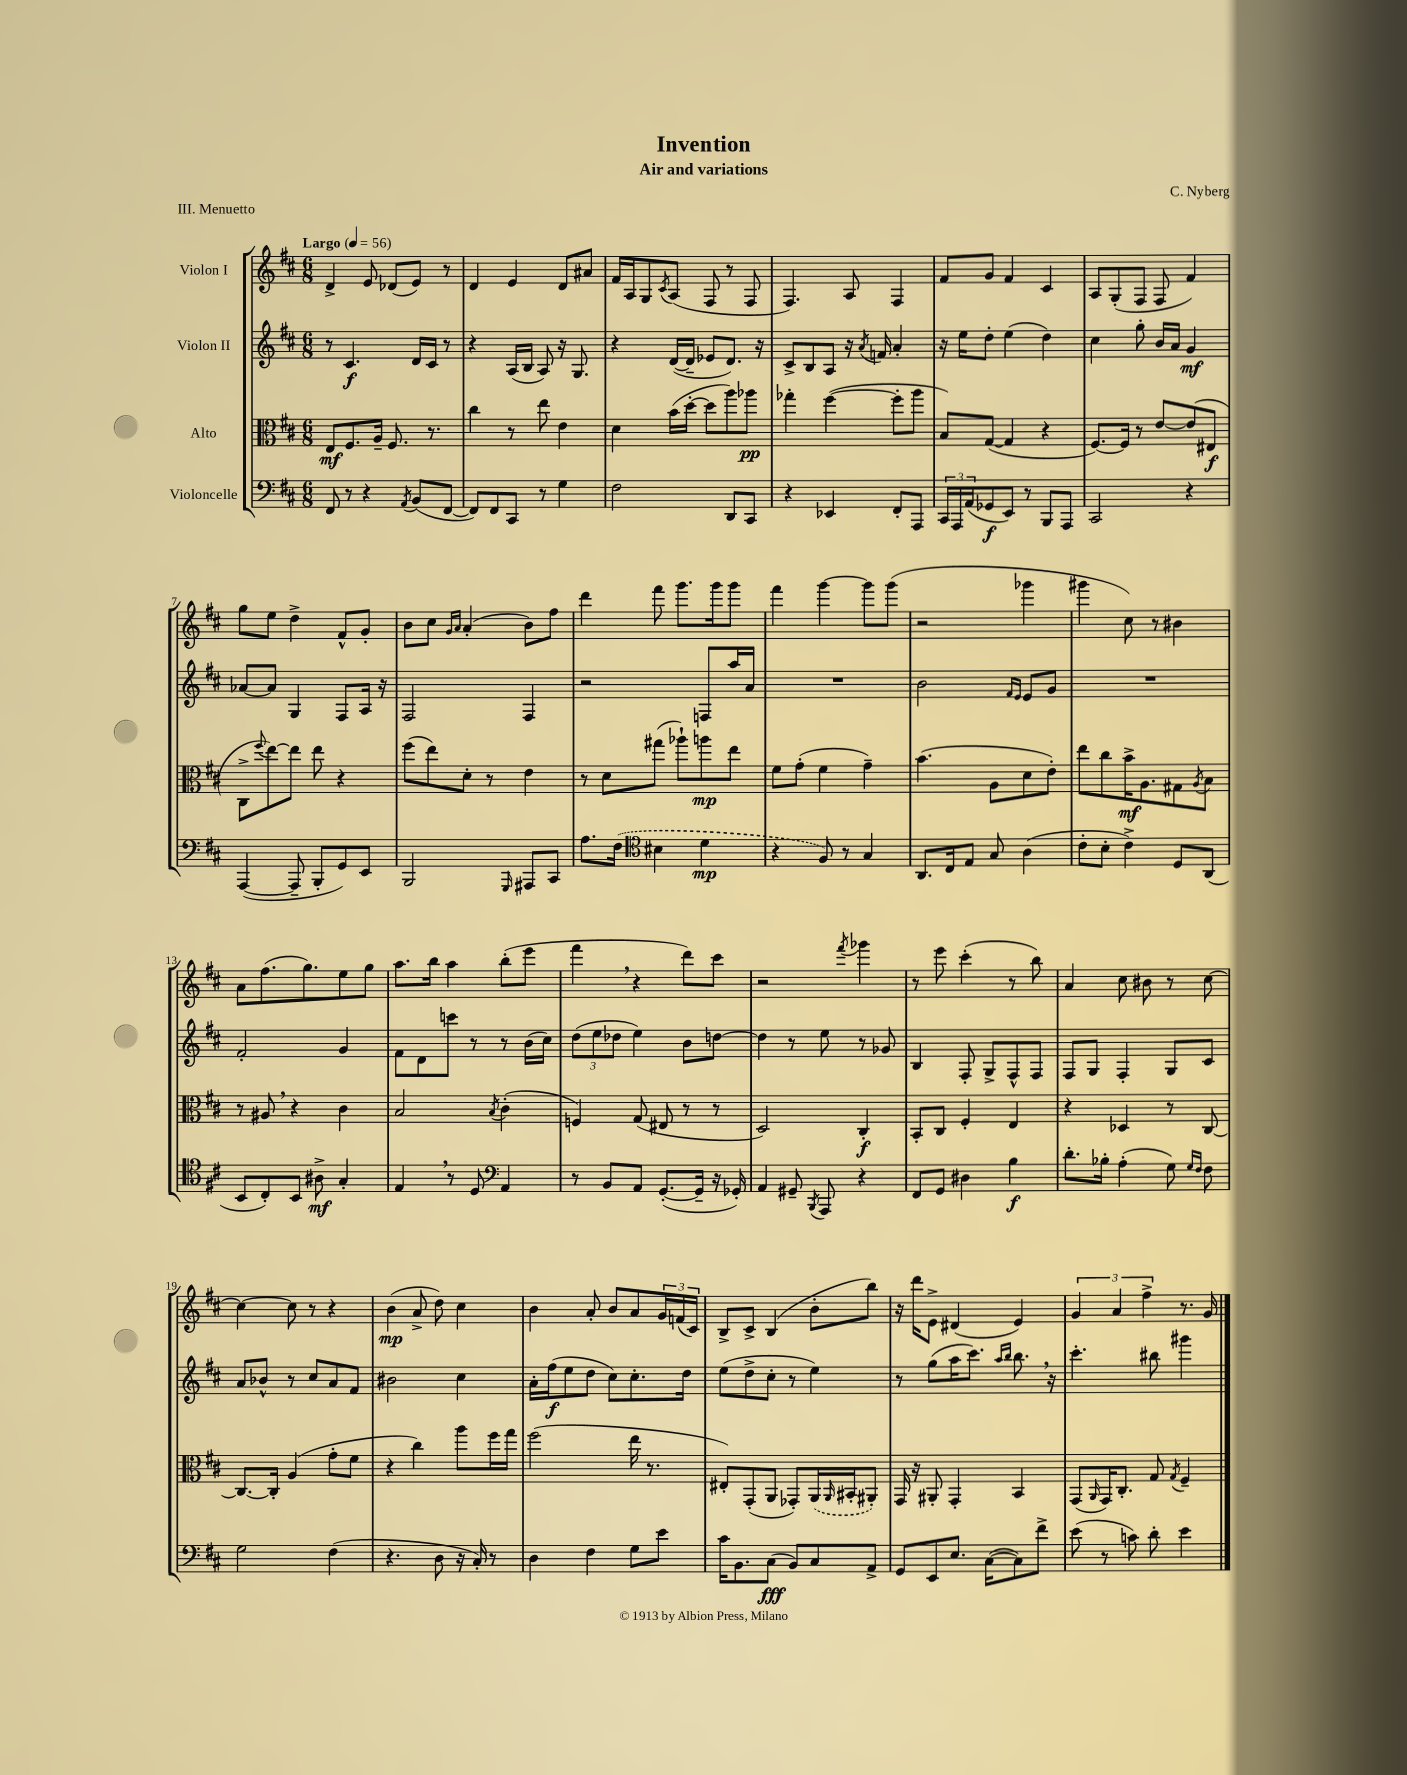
\header { title = "Invention" composer = "C. Nyberg" subtitle = "Air and variations" piece = "III. Menuetto" }
<<
\new StaffGroup <<
\new Staff = "s0" \with { instrumentName = "Violon I" } {
    \clef treble \key d \major \numericTimeSignature \time 6/8 \tempo "Largo" 4 = 56
    d'4-> e'8 des'8( e'8) r8 |
    d'4 e'4 d'8 ais'8 |
    fis'16 a16 g8 \acciaccatura { cis'8 } a8( fis8 r8 fis8 |
    fis4.) a8 fis4 |
    fis'8 g'8 fis'4 cis'4 |
    a8 g8-.( fis8 fis8 fis'4) |
    g''8 e''8 d''4-> fis'8-^ g'8-. |
    b'8 cis''8 \grace { g'16 a'16 } a'4-.( b'8) fis''8 |
    d'''4 fis'''8 g'''8. g'''16 g'''8 |
    fis'''4 g'''4~ g'''8 g'''8( |
    r2 ges'''4 |
    gis'''4 cis''8) r8 bis'4 |
    a'8 fis''8.( g''8.) e''8 g''8 |
    a''8. b''16 a''4 b''8-.( e'''8 |
    fis'''4 \breathe r4 d'''8) cis'''8 |
    r2 \acciaccatura { fis'''8 } ges'''4 |
    r8 e'''8 cis'''4-.( r8 b''8) |
    a'4 cis''8 bis'8 r8 cis''8~ |
    cis''4~ cis''8 r8 r4 |
    b'4\mp( a'8-> d''8) cis''4 |
    b'4 a'8-. b'8 a'8 \tuplet 3/2 { g'16 f'16( cis'16) } |
    b8-> cis'8-> b4( b'8-. b''8) |
    r16 d'''16 e'8-> dis'4( e'4) |
    \tuplet 3/2 { g'4 a'4 fis''4-> } r8. g'16 \bar "|." |
}
\new Staff = "s1" \with { instrumentName = "Violon II" } {
    \clef treble \key d \major \numericTimeSignature \time 6/8
    r8 cis'4.\f d'16 cis'16 r8 |
    r4 a16( b16 a8) r16 g8. |
    r4 d'16~( d'16-- ees'8 d'8.) r16 |
    cis'8-> b8 a8 r16 \acciaccatura { a'8 } f'16 a'4-. |
    r16 e''16 d''8-. e''4( d''4) |
    cis''4 g''8-. b'16 a'16 g'4\mf |
    aes'8~ aes'8 g4 fis8 a16 r16 |
    fis2 fis4 |
    r2 f8 a''16 a'16 |
    R2. |
    b'2 \grace { fis'16 e'16 } e'8 g'8 |
    R2. |
    fis'2-. g'4 |
    fis'8 d'8 c'''8 r8 r8 b'16( cis''16) |
    \tuplet 3/2 { d''8( e''8 des''8 } e''4) b'8 d''8~ |
    d''4 r8 e''8 r8 ges'8 |
    b4 fis8-. g8-> fis8-^ fis8 |
    fis8 g8 fis4-. g8 cis'8 |
    a'8 bes'8-^ r8 cis''8 a'8 fis'8 |
    bis'2 cis''4 |
    a'16-. fis''16\f( e''8 d''8 cis''8) cis''8.-. d''16 |
    e''8( d''8-> cis''8-. r8 e''4) |
    r8 g''8( a''16 cis'''8.) \grace { a''16 b''16 } b''8. \breathe r16 |
    cis'''4.-. bis''8 gis'''4 \bar "|." |
}
\new Staff = "s2" \with { instrumentName = "Alto" } {
    \clef alto \key d \major \numericTimeSignature \time 6/8
    e8\mf fis8. a16-- fis8. r8. |
    cis''4 r8 e''8 e'4 |
    d'4 b'16( d''16~-. d''8 a''8) aes''8\pp |
    ges''4-. fis''4~( fis''8-. a''8 |
    b8) g8~( g4 r4 |
    fis8.~) fis16 r8 e'8~ e'8( eis8\f |
    cis8-> \appoggiatura { fis''8 } e''8~) e''8 e''8 r4 |
    fis''8( e''8) d'8-. r8 e'4 |
    r8 d'8 gis''8( aes''8-!) a''8\mp e''8 |
    fis'8 g'8-.( fis'4 g'4--) |
    b'4.( a8 d'8 e'8-.) |
    e''8 cis''8 b'16->\mf a8. gis8 \acciaccatura { a8 } b8 |
    r8 ais8 \breathe r4 cis'4 |
    b2 \acciaccatura { b8 } cis'4-.( |
    f4) g8( eis8 r8 r8 |
    d2) cis4-.\f |
    b,8-. cis8 fis4-. e4 |
    r4 des4 r8 cis8~ |
    cis8.~ cis16-. a4( g'8-. fis'8 |
    r4 cis''4) a''8 fis''16 g''16 |
    fis''2( e''16 r8. |
    eis8-.) g,8-.( a,8 ges,8-.) \once \slurDashed a,16( \grace { a,16 } bis,16-. ais,8-.) |
    g,16 r16 ais,8-. g,4-. b,4 |
    g,8( \grace { a,16 } g,16) cis8.-. g8 \acciaccatura { g8 } fis4-- \bar "|." |
}
\new Staff = "s3" \with { instrumentName = "Violoncelle" } {
    \clef bass \key d \major \numericTimeSignature \time 6/8
    fis,8 r8 r4 \acciaccatura { a,8 } b,8( fis,8~ |
    fis,8) fis,8 cis,8 r8 g4 |
    fis2 d,8 cis,8 |
    r4 ees,4 fis,8-. a,,8 |
    \tuplet 3/2 { cis,16 a,,16 a,16( } ges,8\f e,8) r8 b,,8 a,,8 |
    cis,2 r4 |
    a,,4~( a,,8-- b,,8-. g,8) e,8 |
    b,,2 \grace { g,,16 } ais,,8 cis,8 |
    a8. \once \slurDashed fis16( \clef tenor bis4 d'4\mp |
    r4 fis8) r8 g4 |
    a,8. cis16 e8 g8 a4( |
    cis'8-. b8-. cis'4->) d8 a,8( |
    b,8 cis8-.) b,8 ais8->\mf g4-. |
    e4 \breathe r8 d8 \clef bass a,4 |
    r8 b,8 a,8 g,8.~-.( g,16-- r16 ges,16-.) |
    a,4 gis,8-- \acciaccatura { b,,8 } a,,8 r4 |
    fis,8 g,8 dis4 b4\f |
    d'8.-. bes16-. a4-.( g8) \grace { g16 fis16 } fis8 |
    g2 fis4( |
    r4. d8 r16 cis16-.) r8 |
    d4 fis4 g8 e'8 |
    cis'16 b,8. cis8\fff( b,8) cis8 a,8-> |
    g,8 e,8 e8. cis16~( cis8) fis'8-> |
    e'8( r8 c'8) d'8-. e'4 \bar "|." |
}
>>
>>
